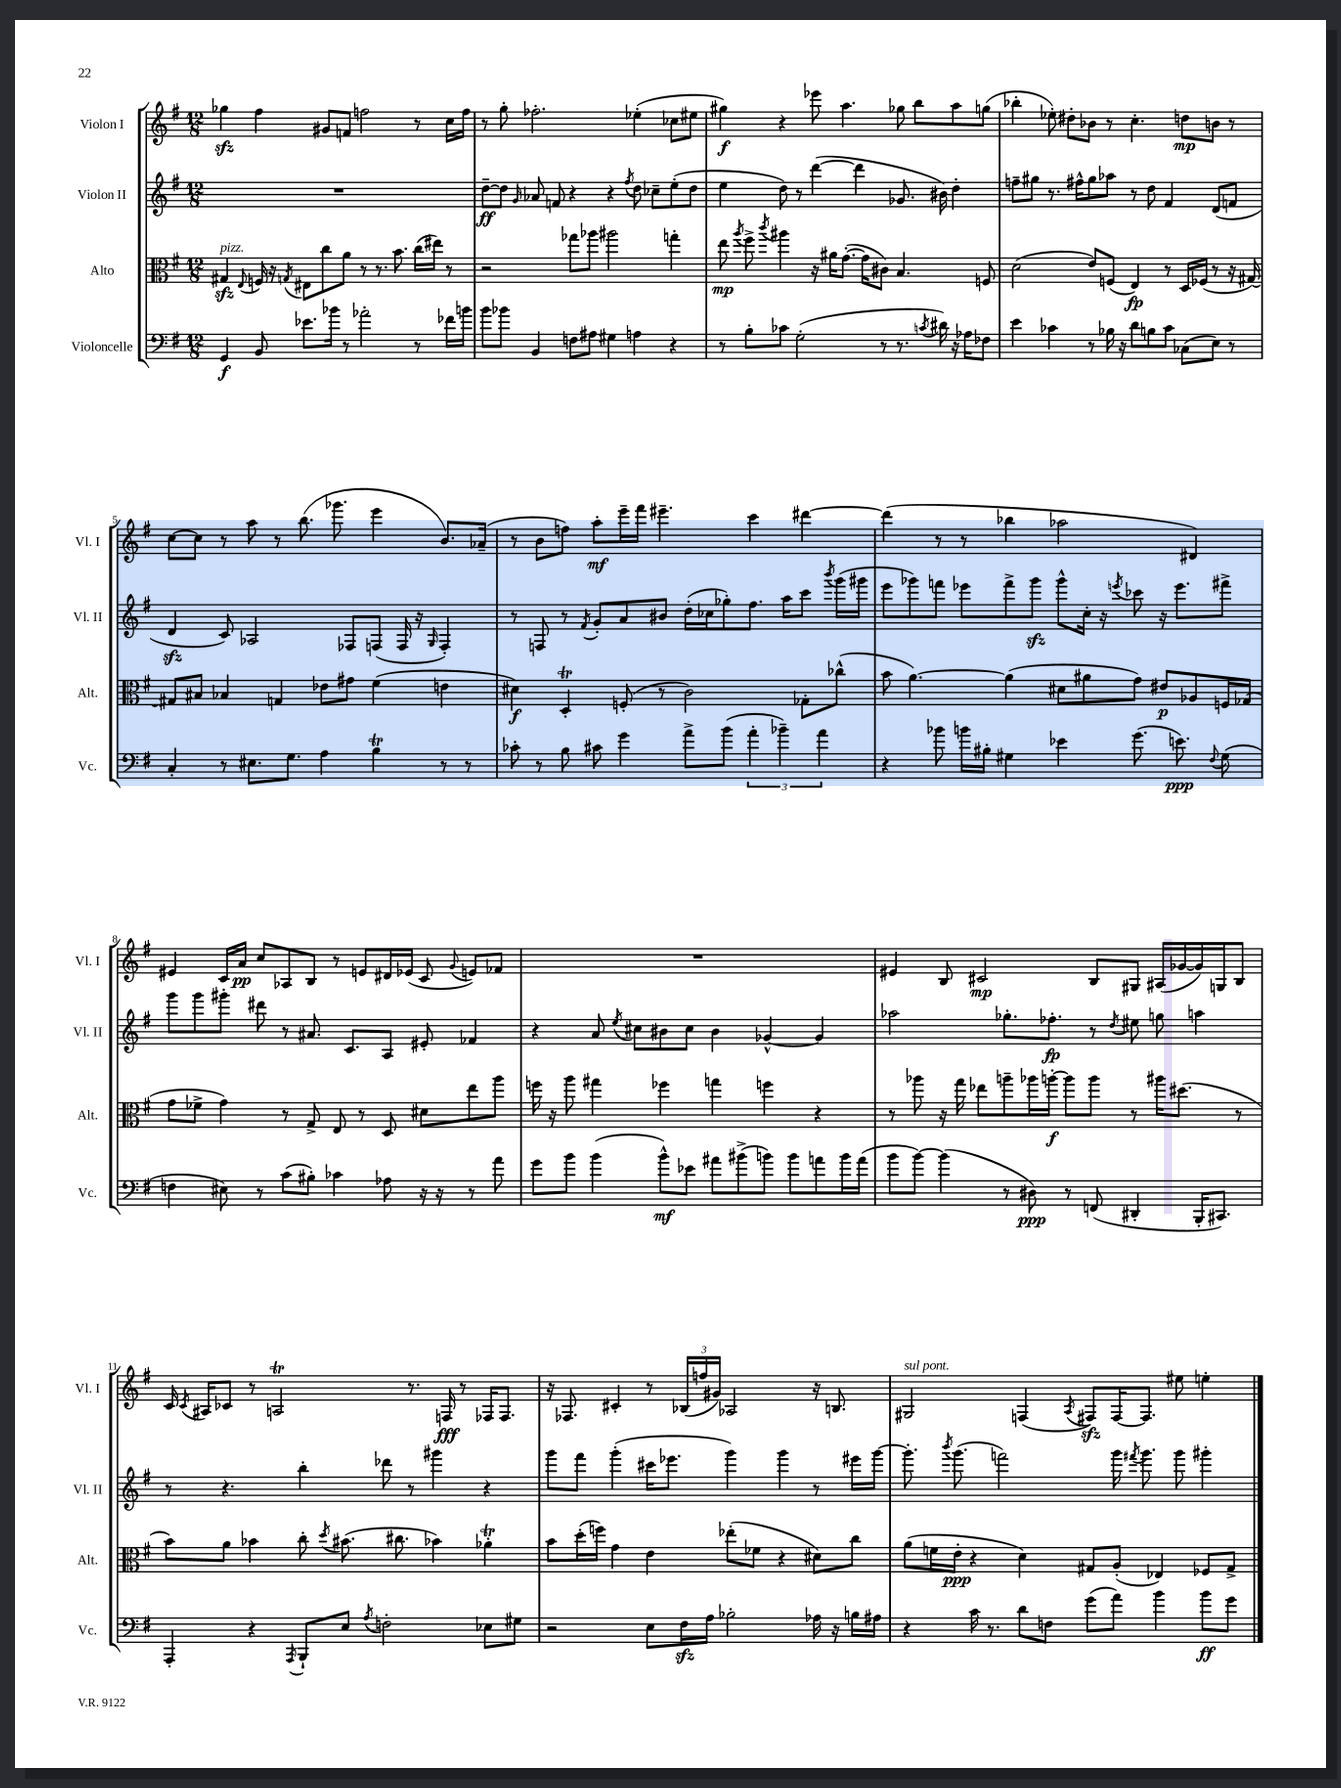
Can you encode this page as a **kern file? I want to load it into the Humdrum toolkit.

**kern	**kern	**kern	**kern
*staff4	*staff3	*staff2	*staff1
*clefF4	*clefC3	*clefG2	*clefG2
*k[f#]	*k[f#]	*k[f#]	*k[f#]
*M12/8	*M12/8	*M12/8	*M12/8
4GG	4G#	1.r	4gg-
.	8qqE	.	.
8BB	16F	.	4ff#
.	16r	.	.
.	8qG	.	.
8.e-	8E#	.	.
.	8cc	.	8g#
16b-	.	.	.
8r	8a	.	8f
2a-'	8r	.	2ff
.	8.r	.	.
.	8.b	.	.
8r	(16cc	.	8r
.	16ee#)	.	.
16f-	8r	.	16cc
16b	.	.	16ff
=	=	=	=
8b	2r	[8dd~	8r
8b-	.	8dd]	8gg'
.	.	16qqg	.
4BB	.	8a-	2.ff-'
.	.	8f	.
8F	8gg-	4r	.
8A#	8aa-	.	.
4G#	2aa#	4r	.
.	.	8qff#	.
4A	.	8dd	(4ee-'
.	.	8cc-~	.
4r	4gg'	(8ee'	8cc-
.	.	8dd	8ee#
=	=	=	=
8r	8ee	4ee	4gg#)
.	8qaa	.	.
8B'	8ff#^	.	.
.	8qccc	.	.
8c-	4aa#	8dd)	4r
(2G'	.	8r	.
.	16r	([4ddd	8eee-
.	16a#	.	.
.	([8.g'	.	4.aa
.	.	4ddd]	.
.	16g]	.	.
8r	8c#)	.	.
8.r	4.B	8.g-	8gg-
.	.	.	8bb
8qc	.	.	.
16d#)	.	16b#)	.
16r	.	4dd'	8aa
16A-	.	.	.
8F-	8F	.	(8gg
=	=	=	=
4e	(2d	8ff~	4bb-'
.	.	8gg#	.
4c-	.	8.r	8ee-')
.	.	.	8dd#'
.	.	16ff#^^	.
8r	8e)	8gg#	8b-
16B-	(8F	8aa-	8r
16r	.	.	.
8d	4E)	8r	4.cc'
8B	.	8dd	.
8c-	8r	4f#	.
(8C-	16D	.	8dd
.	(16F-	.	.
8E)	8r	(8d	8b
8r	16r	8f	8r
.	[16G#)	.	.
=	=	=	=
4C'	8G#]	4d	[8cc
.	8B#	.	8cc]
8r	4B-	8c)	8r
8.E#	.	2A-	8aa
.	4G	.	8r
8.G	.	.	.
.	.	.	(8.bb
4A	8e-	.	.
.	.	.	8.ggg-
.	8g#	8F-	.
4B	(4f#	(8F	4eee
.	.	16F	.
.	.	16r	.
.	.	16qqG	.
8r	4e	4F')	8.b)
8r	.	.	.
.	.	.	(16a-~
=	=	=	=
8c-'	4d#)	8r	8r
8r	.	8F	8b
8B	4D'	8r	8ff)
.	.	8qf#	.
8c#	.	8g'	8aa'
4g	(8F'	8a	16eee~
.	.	.	16fff#
.	8r	8b#	4.eee#~
8a^	2c)	(16dd'	.
.	.	16cc-	.
(8b	.	8gg-')	.
6a'	.	8.ff#	4ccc
6b-~)	.	.	.
.	.	16aa	.
.	8G-'	8ccc	[4ddd#
6a	.	.	.
.	.	8qbbb	.
.	(8cc-^^	(16ggg	.
.	.	16ggg#	.
=	=	=	=
4r	8b	8eee	(4ddd#]
.	[4.a)	8ggg-)	.
8b-	.	8fff	8r
16b	.	8eee-	8r
16B#'	.	.	.
4G#	(4a]	8fff^	4bb-
.	.	8ggg-	.
4e-	8d#	8ggg-^^	2aa-
.	8a#	16cc'	.
.	.	16r	.
.	.	8qeee	.
(8.g	8g)	8ccc-	.
.	8e#	16r	.
8.e)	.	8.eee	.
.	8A-	.	4d#)
8qqF#	.	.	.
(8G#	16F	8fff#^	.
.	(16G-	.	.
=	=	=	=
4F	8g	8ggg	4e#
.	8f-^	8ggg	.
8E#)	4g)	8ggg#'	16c
.	.	.	16a
8r	.	8ddd#	8cc
(8c	8r	8r	8A-
8B#')	8G^	8.a#	8B
4c-	8E	.	8r
.	.	8.c	.
.	8r	.	8e
8A-	8D	8A	16d#
.	.	.	(16e-
16r	8d#	8e#'	8c
16r	.	.	.
.	.	.	8qqg
8r	8ee	4f-	8e)
8a	8aa	.	8f-
=	=	=	=
8g	16ff	4r	1.r
.	16r	.	.
8b	8aa	.	.
(4b	4gg#	8a	.
.	.	8qee	.
.	.	8cc#	.
8b^^)	4ff-	8b#	.
8e-	.	8cc#	.
8a#	4gg	4b#	.
(8b#^	.	.	.
8b)	4ff	[4g-^^	.
8b	.	.	.
8a	4r	4g-]	.
16b	.	.	.
(16a	.	.	.
=	=	=	=
8b	8r	2aa-	4e#
[8b)	8aa-	.	.
(4b]	16r	.	8B
.	16gg	.	.
.	8ee-	.	2c#
8r	8aa~	8.gg-'	.
8D#)	16aa-	.	.
.	[16aa'	8.ff-'	.
8r	8aa]	.	.
(8FF	8aa	8r	8B
.	.	8qdd	.
4DD#'	8r	8ee#	8G#
.	16aa#	8gg	(16A#
.	(8.dd#	.	[16g-
16BBB'	.	4aa	16g-])
8.CC#)	.	.	16G
.	8r	.	8B
=	=	=	=
4AAA'	8b)	8r	16c
.	.	.	8qc
.	.	.	16A#
.	8a	4.r	8c-
4r	4b-	.	8r
.	.	.	2A
8qAAA	.	.	.
8BBB`	8cc'	4bb'	.
.	8qdd	.	.
8E	(8.b#	.	.
8qA	.	.	.
2F'	.	8ddd-	.
.	8.cc#	.	.
.	.	8r	8.r
.	4b-)	4ggg#	.
.	.	.	16F
.	.	.	8r
8E-	4a-'	4r	16F-
.	.	.	8.F-
8G#	.	.	.
=	=	=	=
2r	8b	8ggg	16r
.	.	.	8.F-
.	(16dd'	8fff#	.
.	16ff)	.	.
.	4g	(4ggg'	4c#'
8E	4e	16ccc#	8r
.	.	8.eee-	.
16F#	.	.	(24B-
.	.	.	24ff
16A	.	.	.
.	.	.	24g#)
2B-'	(8ee-'	4ggg)	2A-
.	8f-	.	.
.	4r	4ggg	.
16A-	8d#)	8r	16r
16r	.	.	8.B
16B	8cc	16eee#	.
16A#	.	[16ggg	.
=	=	=	=
4r	(8a	8.ggg']	2G#
.	16f	.	.
.	.	8qbbb	.
.	16e'	(8.ggg	.
16c	4r	.	.
8.r	.	.	.
.	.	2fff)	.
8d	4d)	.	(4F
8F	.	.	.
.	.	.	8qA
(8g	8G#	.	8F#)
8a)	(8A'	16ggg	[16F#
.	.	8qfff#	.
.	.	8.ggg	8.F#]
4b	4E-)	.	.
.	.	8ggg	8ee#
8b	8F-	4ggg#'	4ee'
8g	8G#^	.	.
==	==	==	==
*-	*-	*-	*-
